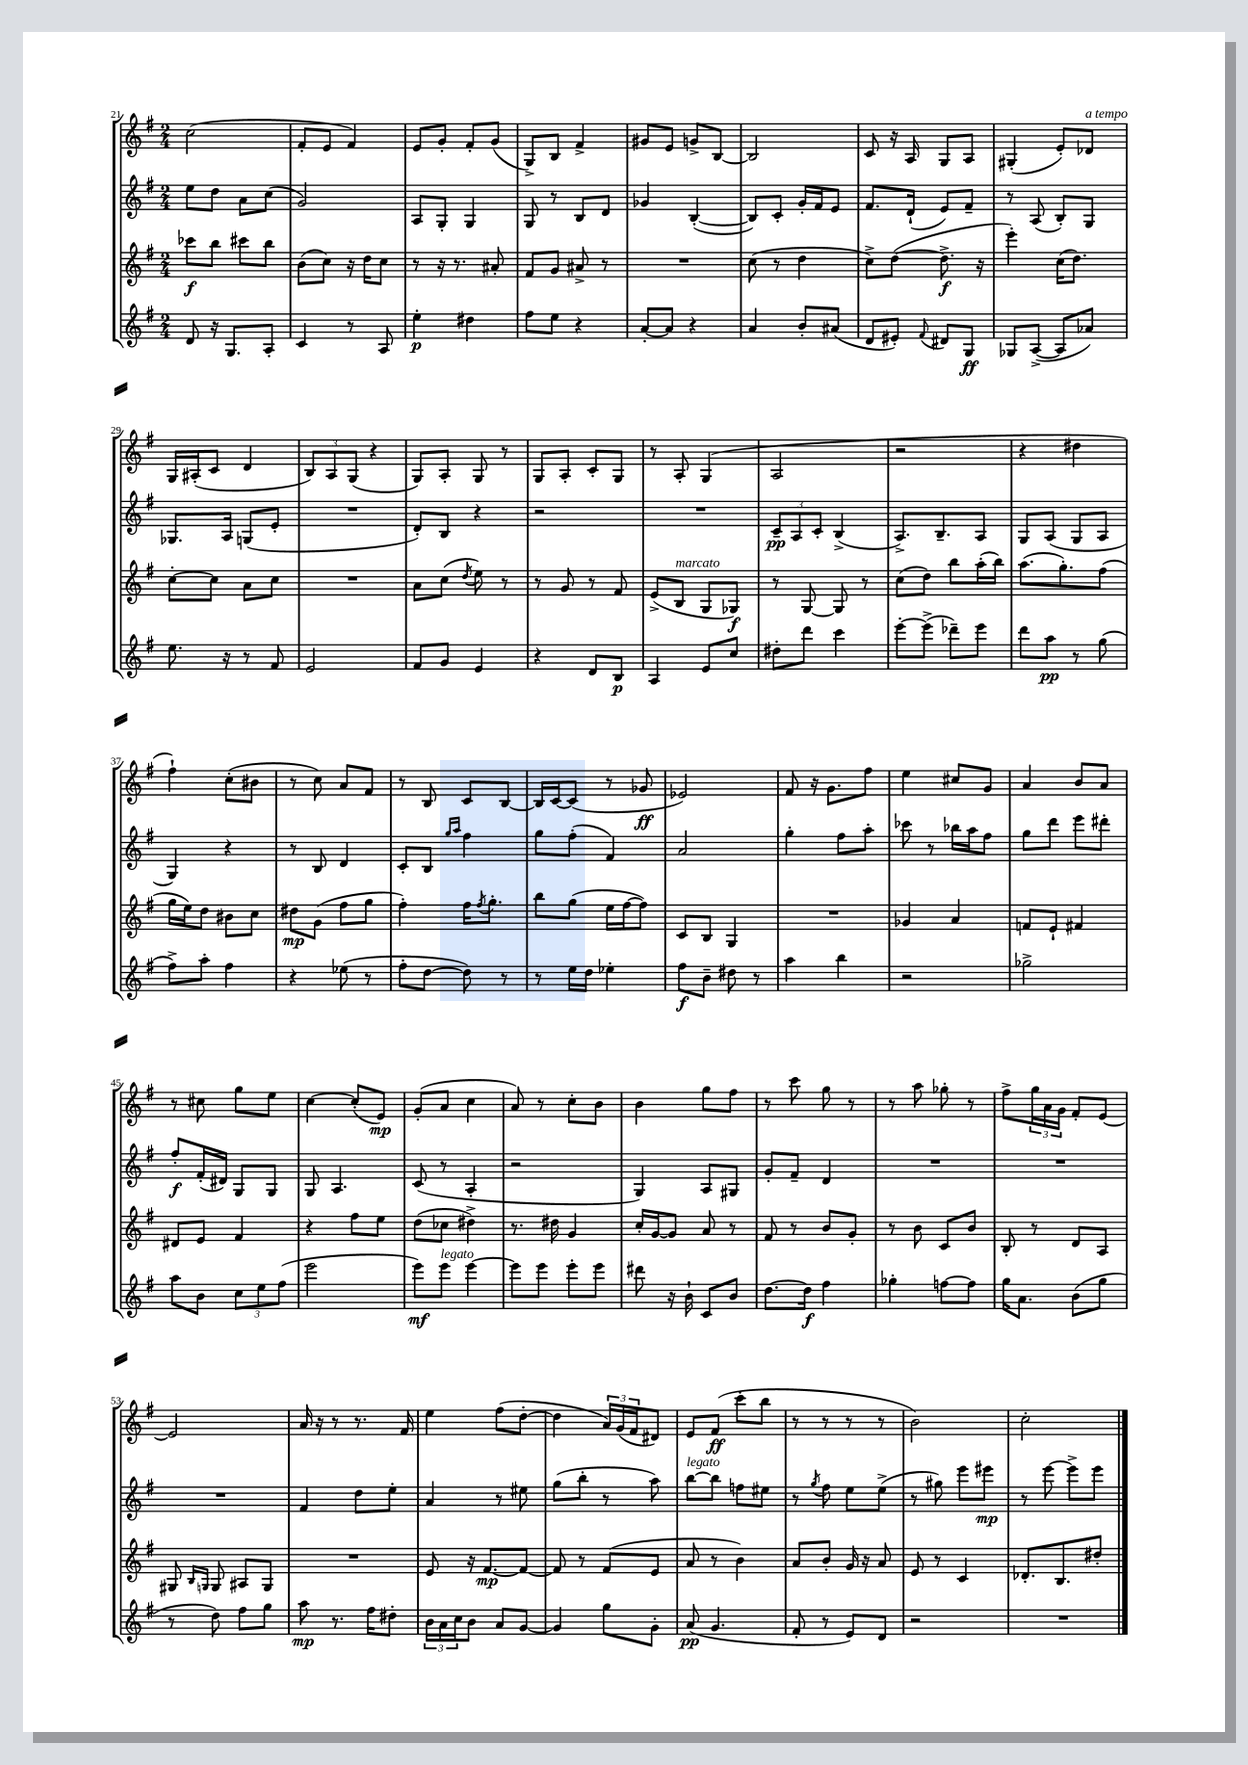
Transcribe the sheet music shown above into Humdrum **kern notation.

**kern	**dynam	**kern	**dynam	**kern	**dynam	**kern	**dynam
*part4	*part4	*part3	*part3	*part2	*part2	*part1	*part1
*staff4	*staff4	*staff3	*staff3	*staff2	*staff2	*staff1	*staff1
*clefG2	*	*clefG2	*	*clefG2	*	*clefG2	*
*k[f#]	*	*k[f#]	*	*k[f#]	*	*k[f#]	*
*M2/4	*	*M2/4	*	*M2/4	*	*M2/4	*
=21	=21	=21	=21	=21	=21	=21	=21
8d/	.	8ccc-X\L	f	8ee\L	.	(2cc\	.
16r	.	8bb\J	.	8dd\J	.	.	.
8.G/L	.	.	.	.	.	.	.
.	.	8ccc#X\L	.	8a\L	.	.	.
8A'/J	.	8bb\J	.	(8cc\J	.	.	.
=22	=22	=22	=22	=22	=22	=22	=22
4c/	.	(8b\L	.	2g/)	.	8f#'/L	.
.	.	8cc\J)	.	.	.	8e/J	.
8r	.	16r	.	.	.	4f#/)	.
.	.	16dd\KL	.	.	.	.	.
8A/	.	8cc\J	.	.	.	.	.
=23	=23	=23	=23	=23	=23	=23	=23
4ee'\	p	8r	.	8A/L	.	8e/L	.
.	.	16r	.	8G'/J	.	8g'/J	.
.	.	8.r	.	.	.	.	.
4dd#X\	.	.	.	4G/	.	8f#'/L	.
.	.	8a#X'/	.	.	.	(8g/J	.
=24	=24	=24	=24	=24	=24	=24	=24
8ff#\L	.	8f#/L	.	8G/	.	8G^/L)	.
8ee\J	.	8g/J	.	8r	.	8B/J	.
4r	.	8a#X^/	.	8B/L	.	4f#^/	.
.	.	8r	.	8d/J	.	.	.
=25	=25	=25	=25	=25	=25	=25	=25
[8a'/L	.	2r	.	4g-X/	.	8g#X/L	.
8a/J]	.	.	.	.	.	8e/J	.
4r	.	.	.	([4B'/	.	8gn^/L	.
.	.	.	.	.	.	[8B/J	.
=26	=26	=26	=26	=26	=26	=26	=26
4a/	.	(8cc\	.	8B/L])	.	2B/]	.
.	.	8r	.	8c'/J	.	.	.
8b'/L	.	4dd\	.	16g'/LL	.	.	.
.	.	.	.	16f#/J	.	.	.
(8a#X/J	.	.	.	8e/J	.	.	.
=27	=27	=27	=27	=27	=27	=27	=27
8d/L	.	8cc^\L)	.	8.f#/L	.	8c/	.
8e#X'/J)	.	([8dd\J	.	.	.	16r	.
.	.	.	.	(16d`/Jk	.	16A/	.
8qqf#/	.	.	.	.	.	.	.
8d#X/L	.	8.dd^\]	f	8e/L)	.	8G/L	.
8G/J	ff	.	.	8f#~/J	.	8A/J	.
.	.	16r	.	.	.	.	.
=28	=28	=28	=28	=28	=28	=28	=28
8G-X/L	.	4eee'\)	.	8r	.	(4G#X'/	.
([8A^/J	.	.	.	(8A/	.	.	.
8A/L]	.	(16cc\KL	.	8B'/L)	.	8e'/L)	.
.	.	8.dd\J)	.	.	.	.	.
!	!	!	!	!	!	!LO:TX:a:i:t=a tempo	!
8a-X/J)	.	.	.	8G/J	.	8d-X/J	.
!!LO:LB:g=z
=29	=29	=29	=29	=29	=29	=29	=29
8.ee\	.	[8cc'\L	.	8.G-X/L	.	16G/LL	.
.	.	.	.	.	.	(16A#X'/J	.
.	.	8cc\J]	.	.	.	8c/J	.
16r	.	.	.	16A/Jk	.	.	.
8r	.	8a\L	.	(8Gn/L	.	4d/	.
8f#/	.	8cc\J	.	8e'/J	.	.	.
=30	=30	=30	=30	=30	=30	=30	=30
2e/	.	2r	.	2r	.	12B/L)	.
.	.	.	.	.	.	12A/	.
.	.	.	.	.	.	(12G/J	.
.	.	.	.	.	.	4r	.
=31	=31	=31	=31	=31	=31	=31	=31
8f#/L	.	8a\L	.	8d'/L)	.	8G/L)	.
8g/J	.	(8cc\J	.	8B/J	.	8A'/J	.
.	.	8qdd/	.	.	.	.	.
4e/	.	8ee\)	.	4r	.	8G/	.
.	.	8r	.	.	.	8r	.
=32	=32	=32	=32	=32	=32	=32	=32
4r	.	8r	.	2r	.	8G/L	.
.	.	8g/	.	.	.	8A'/J	.
8d/L	.	8r	.	.	.	8c'/L	.
8B/J	p	8f#/	.	.	.	8G/J	.
=33	=33	=33	=33	=33	=33	=33	=33
4A/	.	(8e^/L	.	2r	.	8r	.
!	!	!LO:TX:a:i:t=marcato	!	!	!	!	!
.	.	8B/J	.	.	.	8A'/	.
8e/L	.	8G/L	.	.	.	(4G/	.
8cc/J	.	8G-X/J)	f	.	.	.	.
=34	=34	=34	=34	=34	=34	=34	=34
8dd#X'\L	.	8r	.	12c~/L	pp	2A/	.
.	.	.	.	12A/	.	.	.
8ddd\J	.	[8G/	.	.	.	.	.
.	.	.	.	12c'/J	.	.	.
4ccc\	.	8G/]	.	(4B^/	.	.	.
.	.	8r	.	.	.	.	.
=35	=35	=35	=35	=35	=35	=35	=35
[8eee'\L	.	(8cc\L	.	8.A^/L)	.	2r	.
(8eee^\J]	.	8dd\J)	.	.	.	.	.
.	.	.	.	8.B~/	.	.	.
8ddd-X~\L)	.	8bb\L	.	.	.	.	.
8eee\J	.	(16aa'\L	.	8A/J	.	.	.
.	.	16bb\JJ)	.	.	.	.	.
=36	=36	=36	=36	=36	=36	=36	=36
8ddd\L	.	(8.aa\L	.	8G/L	.	4r	.
8aa\J	pp	.	.	(8A/J	.	.	.
.	.	8.gg'\)	.	.	.	.	.
8r	.	.	.	8G/L	.	4dd#X\	.
(8gg\	.	(8ff#\J	.	8A/J	.	.	.
!!LO:LB:g=z
=37	=37	=37	=37	=37	=37	=37	=37
8ff#^\L)	.	16gg\LL	.	4G/)	.	4ff#`\)	.
.	.	16ee\J)	.	.	.	.	.
8aa'\J	.	8dd\J	.	.	.	.	.
4ff#\	.	8b#X\L	.	4r	.	(8cc'\L	.
.	.	8cc\J	.	.	.	8b#X\J	.
=38	=38	=38	=38	=38	=38	=38	=38
4r	.	8dd#X\L	mp	8r	.	8r	.
.	.	(8g\J	.	8B/	.	8cc\)	.
(8ee-X\	.	8ff#\L	.	4d/	.	8a/L	.
8r	.	8gg\J	.	.	.	8f#/J	.
=39	=39	=39	=39	=39	=39	=39	=39
8ff#'\L	.	4ff#'\)	.	8c'/L	.	8r	.
[8dd\J	.	.	.	8B/J	.	8B/	.
.	.	.	.	16qqgg/LL	.	.	.
.	.	.	.	16qqaa/JJ	.	.	.
8dd\])	.	16ff#\KL	.	4ff#\	.	8c/L	.
.	.	8qff#/	.	.	.	.	.
.	.	8.gg'\J	.	.	.	.	.
8r	.	.	.	.	.	[8B/J	.
=40	=40	=40	=40	=40	=40	=40	=40
8r	.	8bb\L	.	8gg\L	.	16B/LL]	.
.	.	.	.	.	.	[16c/J	.
16ee\LL	.	(8gg\J	.	(8ff#'\J	.	(8c/J]	.
16dd\JJ	.	.	.	.	.	.	.
4ee-X'\	.	16ee\LL	.	4f#/)	.	8r	.
.	.	[16ff#\J	.	.	.	.	.
.	.	8ff#\J])	.	.	.	8g-X/	ff
=41	=41	=41	=41	=41	=41	=41	=41
8ff#\L	f	8c/L	.	2a/	.	2e-X/)	.
8b~\J	.	8B/J	.	.	.	.	.
8dd#X\	.	4G/	.	.	.	.	.
8r	.	.	.	.	.	.	.
=42	=42	=42	=42	=42	=42	=42	=42
4aa\	.	2r	.	4gg'\	.	8f#/	.
.	.	.	.	.	.	16r	.
.	.	.	.	.	.	8.g\L	.
4bb\	.	.	.	8ff#\L	.	.	.
.	.	.	.	8aa'\J	.	8ff#\J	.
=43	=43	=43	=43	=43	=43	=43	=43
2r	.	4g-X/	.	8ccc-X\	.	4ee\	.
.	.	.	.	8r	.	.	.
.	.	4a/	.	16bb-X\LL	.	8cc#X/L	.
.	.	.	.	16aa\J	.	.	.
.	.	.	.	8ff#\J	.	8g/J	.
=44	=44	=44	=44	=44	=44	=44	=44
2gg-X^\	.	8fn/L	.	8gg\L	.	4a/	.
.	.	8e`/J	.	8ddd\J	.	.	.
.	.	4f#X/	.	8eee\L	.	8b/L	.
.	.	.	.	8ddd#X'\J	.	8a/J	.
!!LO:LB:g=z
=45	=45	=45	=45	=45	=45	=45	=45
8aa\L	.	8d#X/L	.	8ff#'/L	f	8r	.
8b\J	.	8e/J	.	(16f#'/L	.	8cc#X\	.
.	.	.	.	16d#X/JJ)	.	.	.
12cc\L	.	4f#/	.	8G/L	.	8gg\L	.
12ee\	.	.	.	.	.	.	.
.	.	.	.	8G/J	.	8ee\J	.
(12ff#\J	.	.	.	.	.	.	.
=46	=46	=46	=46	=46	=46	=46	=46
2eee\	.	4r	.	8G/	.	[4cc\	.
.	.	.	.	4.A/	.	.	.
.	.	8ff#\L	.	.	.	(8cc'/L]	.
.	.	8ee\J	.	.	.	8e/J)	mp
=47	=47	=47	=47	=47	=47	=47	=47
8eee\L)	mf	(8dd\L	.	(8c/	.	(8g'/L	.
!LO:TX:a:i:t=legato	!	!	!	!	!	!	!
8eee\J	.	8cc-X\J	.	8r	.	8a/J	.
[4eee\	.	4dd#X^\)	.	4A'/	.	4cc\	.
=48	=48	=48	=48	=48	=48	=48	=48
8eee\L]	.	8.r	.	2r	.	8a/)	.
8eee\J	.	.	.	.	.	8r	.
.	.	16dd#X\	.	.	.	.	.
8eee'\L	.	4g/	.	.	.	8cc'\L	.
8eee\J	.	.	.	.	.	8b\J	.
=49	=49	=49	=49	=49	=49	=49	=49
8ddd#X\	.	16cc'/LL	.	4G/)	.	4b\	.
.	.	[16g/J	.	.	.	.	.
16r	.	8g/J]	.	.	.	.	.
16b`\	.	.	.	.	.	.	.
8c/L	.	8a/	.	8A/L	.	8gg\L	.
8b/J	.	8r	.	8G#X/J	.	8ff#\J	.
=50	=50	=50	=50	=50	=50	=50	=50
[8.dd\L	.	8f#/	.	8g'/L	.	8r	.
.	.	8r	.	8f#~/J	.	8ccc\	.
16dd\Jk]	f	.	.	.	.	.	.
4ff#\	.	8b/L	.	4d/	.	8gg\	.
.	.	8g'/J	.	.	.	8r	.
=51	=51	=51	=51	=51	=51	=51	=51
4gg-X'\	.	8r	.	2r	.	8r	.
.	.	8b\	.	.	.	8aa\	.
[8ffn\L	.	8c/L	.	.	.	8gg-X'\	.
8ff\J]	.	8b/J	.	.	.	8r	.
=52	=52	=52	=52	=52	=52	=52	=52
16gg\KL	.	8B'/	.	2r	.	8ff#^\L	.
8.a\J	.	.	.	.	.	.	.
.	.	8r	.	.	.	24gg\L	.
.	.	.	.	.	.	24a\	.
.	.	.	.	.	.	24g\JJ	.
(8b\L	.	8d/L	.	.	.	8f#'/L	.
8gg\J	.	8A/J	.	.	.	[8e/J	.
!!LO:LB:g=z
=53	=53	=53	=53	=53	=53	=53	=53
8r	.	8G#X/	.	2r	.	2e/]	.
.	.	16qqB/LL	.	.	.	.	.
.	.	16qqGn/JJ	.	.	.	.	.
8dd\)	.	8G/	.	.	.	.	.
8ff#\L	.	8A#X/L	.	.	.	.	.
8gg\J	.	8G/J	.	.	.	.	.
=54	=54	=54	=54	=54	=54	=54	=54
8aa\	mp	2r	.	4f#/	.	16a/	.
.	.	.	.	.	.	16r	.
8.r	.	.	.	.	.	8r	.
.	.	.	.	8dd\L	.	8.r	.
16ff#\KL	.	.	.	.	.	.	.
8dd#X'\J	.	.	.	8ee'\J	.	.	.
.	.	.	.	.	.	16f#/	.
=55	=55	=55	=55	=55	=55	=55	=55
24b\LL	.	8e/	.	4a/	.	4ee\	.
24a\	.	.	.	.	.	.	.
24cc\J	.	.	.	.	.	.	.
8b\J	.	16r	.	.	.	.	.
.	.	[8.f#/L	mp	.	.	.	.
8a/L	.	.	.	8r	.	(8ff#\L	.
[8g/J	.	8f#/J_	.	8ee#X\	.	[8dd'\J	.
=56	=56	=56	=56	=56	=56	=56	=56
4g/]	.	8f#/]	.	(8gg\L	.	4dd\]	.
.	.	8r	.	8bb'\J	.	.	.
8gg\L	.	(8f#/L	.	8r	.	24a/LL)	.
.	.	.	.	.	.	(24g/	.
.	.	.	.	.	.	24f#/J	.
8g'\J	.	8e/J	.	8aa\)	.	8d#X/J)	.
=57	=57	=57	=57	=57	=57	=57	=57
!	!	!	!	!LO:TX:a:i:t=legato	!	!	!
(8a/	pp	8a/	.	[8bb\L	.	8e/L	.
4.g/	.	8r	.	8bb\J]	.	(8f#/J	ff
.	.	4b\)	.	8ffn\L	.	8ccc'\L	.
.	.	.	.	8ee#X\J	.	8bb\J	.
=58	=58	=58	=58	=58	=58	=58	=58
8f#'/	.	8a/L	.	8r	.	8r	.
.	.	.	.	8qgg/	.	.	.
8r	.	8b'/J	.	8ff#\	.	8r	.
8e/L)	.	16g/	.	8ee\L	.	8r	.
.	.	16r	.	.	.	.	.
8d/J	.	8a/	.	(8ee^\J	.	8r	.
=59	=59	=59	=59	=59	=59	=59	=59
2r	.	8e/	.	8r	.	2b\)	.
.	.	8r	.	8gg#X\)	.	.	.
.	.	4c/	.	8eee\L	.	.	.
.	.	.	.	8eee#X\J	mp	.	.
=60	=60	=60	=60	=60	=60	=60	=60
2r	.	8.d-X'/L	.	8r	.	2cc'\	.
.	.	.	.	[8eee\	.	.	.
.	.	8.B/	.	.	.	.	.
.	.	.	.	8eee^\L]	.	.	.
.	.	8dd#X'/J	.	8eee\J	.	.	.
==	==	==	==	==	==	==	==
*-	*-	*-	*-	*-	*-	*-	*-
